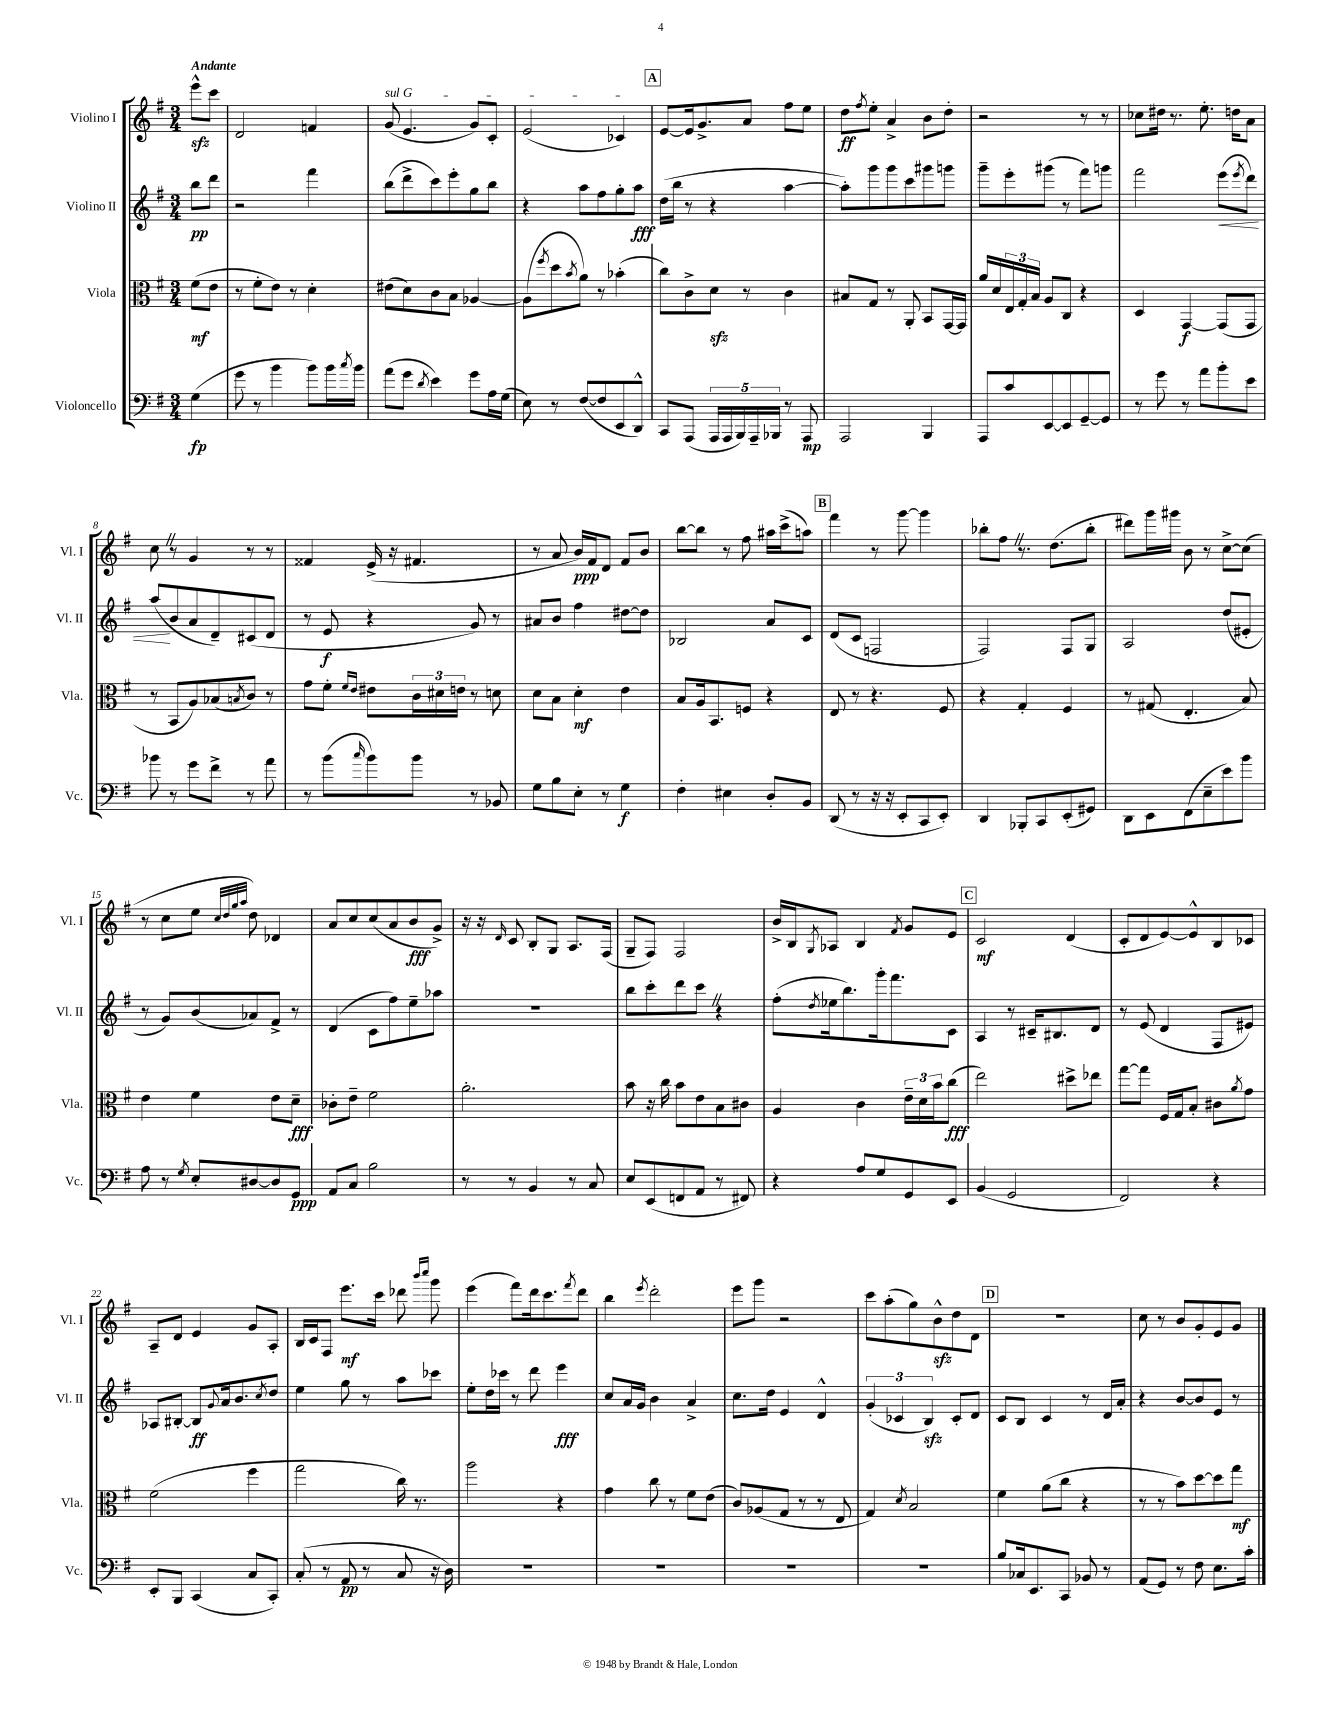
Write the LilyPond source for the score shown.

<<
\new StaffGroup <<
\new Staff = "s0" \with { instrumentName = "Violino I" shortInstrumentName = "Vl. I" } {
    \clef treble \key g \major \numericTimeSignature \time 3/4 \partial 4 \tempo "Andante"
    e'''8-^\sfz c'''8 |
    d'2 f'4 |
    \once \override TextSpanner.bound-details.left.text = \markup { \italic "sul G" } g'8\startTextSpan( e'4. g'8) c'8-. |
    e'2( ces'4\stopTextSpan) |
    \mark \markup { \box "A" } e'8~ e'16 g'8.-> a'8 fis''8 e''8 |
    d''8\ff \acciaccatura { fis''8 } e''8-. a'4-> b'8 d''8-. |
    r2 r8 r8 |
    ces''8 dis''16 r8. e''8.-. d''16 a'8 |
    c''8 \once \override BreathingSign.text = \markup { \musicglyph "scripts.caesura.straight" } \breathe r8 g'4 r8 r8 |
    fisis'4 e'16->( r16 fis'4. |
    r8 a'8 b'16\ppp) fis'16 d'8 fis'8 b'8 |
    b''8~ b''8 r8 fis''8 ais''16 c'''16->( a''8) |
    \mark \markup { \box "B" } fis'''4 r8 g'''8~ g'''4 |
    bes''8-. fis''8 \once \override BreathingSign.text = \markup { \musicglyph "scripts.caesura.straight" } \breathe r8. d''8.( bes''8-. |
    dis'''8) g'''16 gis'''16 b'8 r8 c''8~-> c''8( |
    r8 c''8 e''8 \grace { c''32 d''32 g''32 a''32 } d''8) des'4 |
    a'8 c''8 c''8( a'8 b'8\fff g'8->) |
    r16 r16 \grace { d'16 } c'8 b8-. g8 a8. fis16( |
    g8-- fis8) fis2 |
    b'16-> b16 \acciaccatura { g8 } aes8 b4 \acciaccatura { fis'8 } g'8 e'8 |
    \mark \markup { \box "C" } c'2\mf d'4( |
    c'8-. d'8 e'8~) e'8-^ b8 ces'8 |
    a8-- d'8 e'4 g'8 a8-. |
    b16 c'16 fis8 e'''8.\mf c'''16 des'''8 \grace { b'''16 c''''16 } g'''8 |
    e'''4( fis'''8) d'''16 c'''8. \acciaccatura { fis'''8 } d'''8 |
    b''4 \acciaccatura { e'''8 } d'''2-. |
    e'''8 g'''8 r2 |
    c'''8 a''8-.( g''8) b'8-^\sfz d''8 d'8 |
    \mark \markup { \box "D" } R2. |
    c''8 r8 b'8 g'8-. e'8 g'8 \bar "|." |
}
\new Staff = "s1" \with { instrumentName = "Violino II" shortInstrumentName = "Vl. II" } {
    \clef treble \key g \major \numericTimeSignature \time 3/4 \partial 4
    b''8\pp d'''8 |
    r2 fis'''4 |
    b''8( d'''8-> c'''8) e'''8-. g''8 b''8 |
    r4 a''8 fis''8 g''8-. a''8\fff |
    \mark \markup { \box "A" } d''16( b''16 r8 r4 a''4~ |
    a''8-.) g'''8 g'''8 c'''8 gis'''8 g'''8 |
    g'''8-- e'''8-. gis'''8( r8 fis'''8) g'''8 |
    fis'''2 e'''8\<( \acciaccatura { e'''8 } d'''8) |
    a''8\!( b'8 a'8 d'8--) cis'8( d'8 |
    r8 e'8\f r4 g'8) r8 |
    ais'8 b'8 fis''4 dis''8~ dis''8 |
    bes2 a'8 c'8 |
    \mark \markup { \box "B" } d'8( c'8 f2 |
    fis2) fis8 g8 |
    a2 d''8( eis'8-. |
    r8 g'8) b'8( aes'8) fis'8-> r8 |
    d'4( c'8 fis''8) e''8-- aes''8 |
    R2. |
    b''8 c'''8-. d'''8 c'''8 \once \override BreathingSign.text = \markup { \musicglyph "scripts.caesura.straight" } \breathe r4 |
    fis''8-.( \acciaccatura { d''8 } ees''16 b''8.) g'''16-. fis'''8. c'8 |
    \mark \markup { \box "C" } a4 r8 cis'16-- bis8. d'8 |
    r8 e'8( d'4 fis8 eis'8) |
    aes8 bis8~-. bis8\ff \appoggiatura { g'8 } a'16 b'8. \acciaccatura { c''8 } d''8 |
    e''4 g''8 r8 a''8 ces'''8 |
    e''8-. d''16 ces'''16 r8 d'''8 e'''4\fff |
    c''8 a'16 g'16 b'4 a'4-> |
    c''8. d''16 e'4 d'4-^ |
    \tuplet 3/2 { g'4-.( ces'4 b4\sfz) } ces'8-. d'8 |
    \mark \markup { \box "D" } c'8 b8 c'4 r8 d'16 a'16-. |
    r4 b'8~ b'8 e'8 r8 \bar "|." |
}
\new Staff = "s2" \with { instrumentName = "Viola" shortInstrumentName = "Vla." } {
    \clef alto \key g \major \numericTimeSignature \time 3/4 \partial 4
    fis'8\mf( e'8 |
    r8 fis'8-. e'8) r8 d'4-. |
    eis'8( d'8) c'8 b8 aes4~ |
    aes8( \acciaccatura { fis''8 } d''8 \acciaccatura { b'8 } a'8) r8 bes'4-.( |
    \mark \markup { \box "A" } c''8) c'8-> d'8\sfz r8 c'4 |
    bis8 g8 r8 a,8-. b,8 g,16~ g,16 |
    a'16 d'16 \tuplet 3/2 { e16 g16-. b16 } a8 c8 r4 |
    d4 g,4~\f g,8( g,8 |
    r8 b,8 a8) bes8( \acciaccatura { b8 } c'8) r8 |
    g'8 fis'8-. \grace { fis'16 e'16 } eis'8 \tuplet 3/2 { c'16 dis'16 e'16 } r8 d'8 |
    d'8 b8 d'4-.\mf e'4 |
    b8 a16 b,8. f8 r4 |
    \mark \markup { \box "B" } e8 r8 r4. fis8 |
    r4 g4-. fis4 |
    r8 gis8( e4.-. b8) |
    e'4 fis'4 e'8 d'8--\fff |
    ces'8-. e'8-- fis'2 |
    a'2.-. |
    b'8 r16 c''16 b'8 e'8 b8 cis'8 |
    a4 c'4 \tuplet 3/2 { e'16-- d'16 b'16 } c''8\fff( |
    \mark \markup { \box "C" } e''2) dis''8-> ees''8 |
    g''8~ g''8 fis16 g16 b8-. cis'8 \acciaccatura { a'8 } g'8 |
    fis'2( fis''4 |
    g''2 c''16) r8. |
    a''2 r4 |
    g'4 c''8 r8 fis'8 e'8( |
    c'8) aes8( g8 r8 r8 e8 |
    g4) \acciaccatura { d'8 } b2 |
    \mark \markup { \box "D" } fis'4 a'8( c''8 r4 |
    r8 r8 b'8) d''8~ d''8 g''8\mf \bar "|." |
}
\new Staff = "s3" \with { instrumentName = "Violoncello" shortInstrumentName = "Vc." } {
    \clef bass \key g \major \numericTimeSignature \time 3/4 \partial 4
    g4\fp( |
    g'8 r8 b'4 b'8) b'16 \acciaccatura { c''8 } b'16 |
    a'8( g'8 \acciaccatura { d'8 } e'4) g'8 a16 g16( |
    e8) r8 fis8~( fis8 e,8 d,8-^) |
    \mark \markup { \box "A" } c,8 a,,8( \tuplet 5/4 { a,,16 a,,16 b,,16) a,,16-- bes,,16 } r8 a,,8\mp |
    a,,2 b,,4 |
    a,,8 c'8 e,8~ e,8 g,8~-- g,8 |
    r8 g'8 r8 a'8 b'8-. e'8 |
    bes'8 r8 g'8 fis'8-> r8 a'8 |
    r8 b'8( \grace { c''16 } b'8) b'8 r8 bes,8 |
    g8 b8 e8-. r8 g4\f |
    fis4-. eis4 d8-. b,8 |
    \mark \markup { \box "B" } d,8( r8 r16 r16 e,8-. c,8 e,8-.) |
    d,4 bes,,8-. c,8 e,8-.( gis,8) |
    d,8 e,8 fis,8( e8-- e'8) b'8 |
    a8 r8 \acciaccatura { g8 } e8-. dis8~ dis8 g,8\ppp |
    a,8 c8 b2 |
    r8 r8 b,4 r8 c8 |
    e8 e,8( f,8 a,8 r8 fis,8) |
    r4 a8 g8 g,8 e,8 |
    \mark \markup { \box "C" } b,4( g,2 |
    fis,2) r4 |
    e,8-. b,,8 c,4( c8 c,8-.) |
    c8-.( r8 a,8\pp r8 c8 r16 d16) |
    R2. |
    R2. |
    R2. |
    R2. |
    \mark \markup { \box "D" } b8 ces16 e,8. c,8 bes,8 r8 |
    a,8( g,8) r8 fis8 e8. c'16-. \bar "|." |
}
>>
>>
